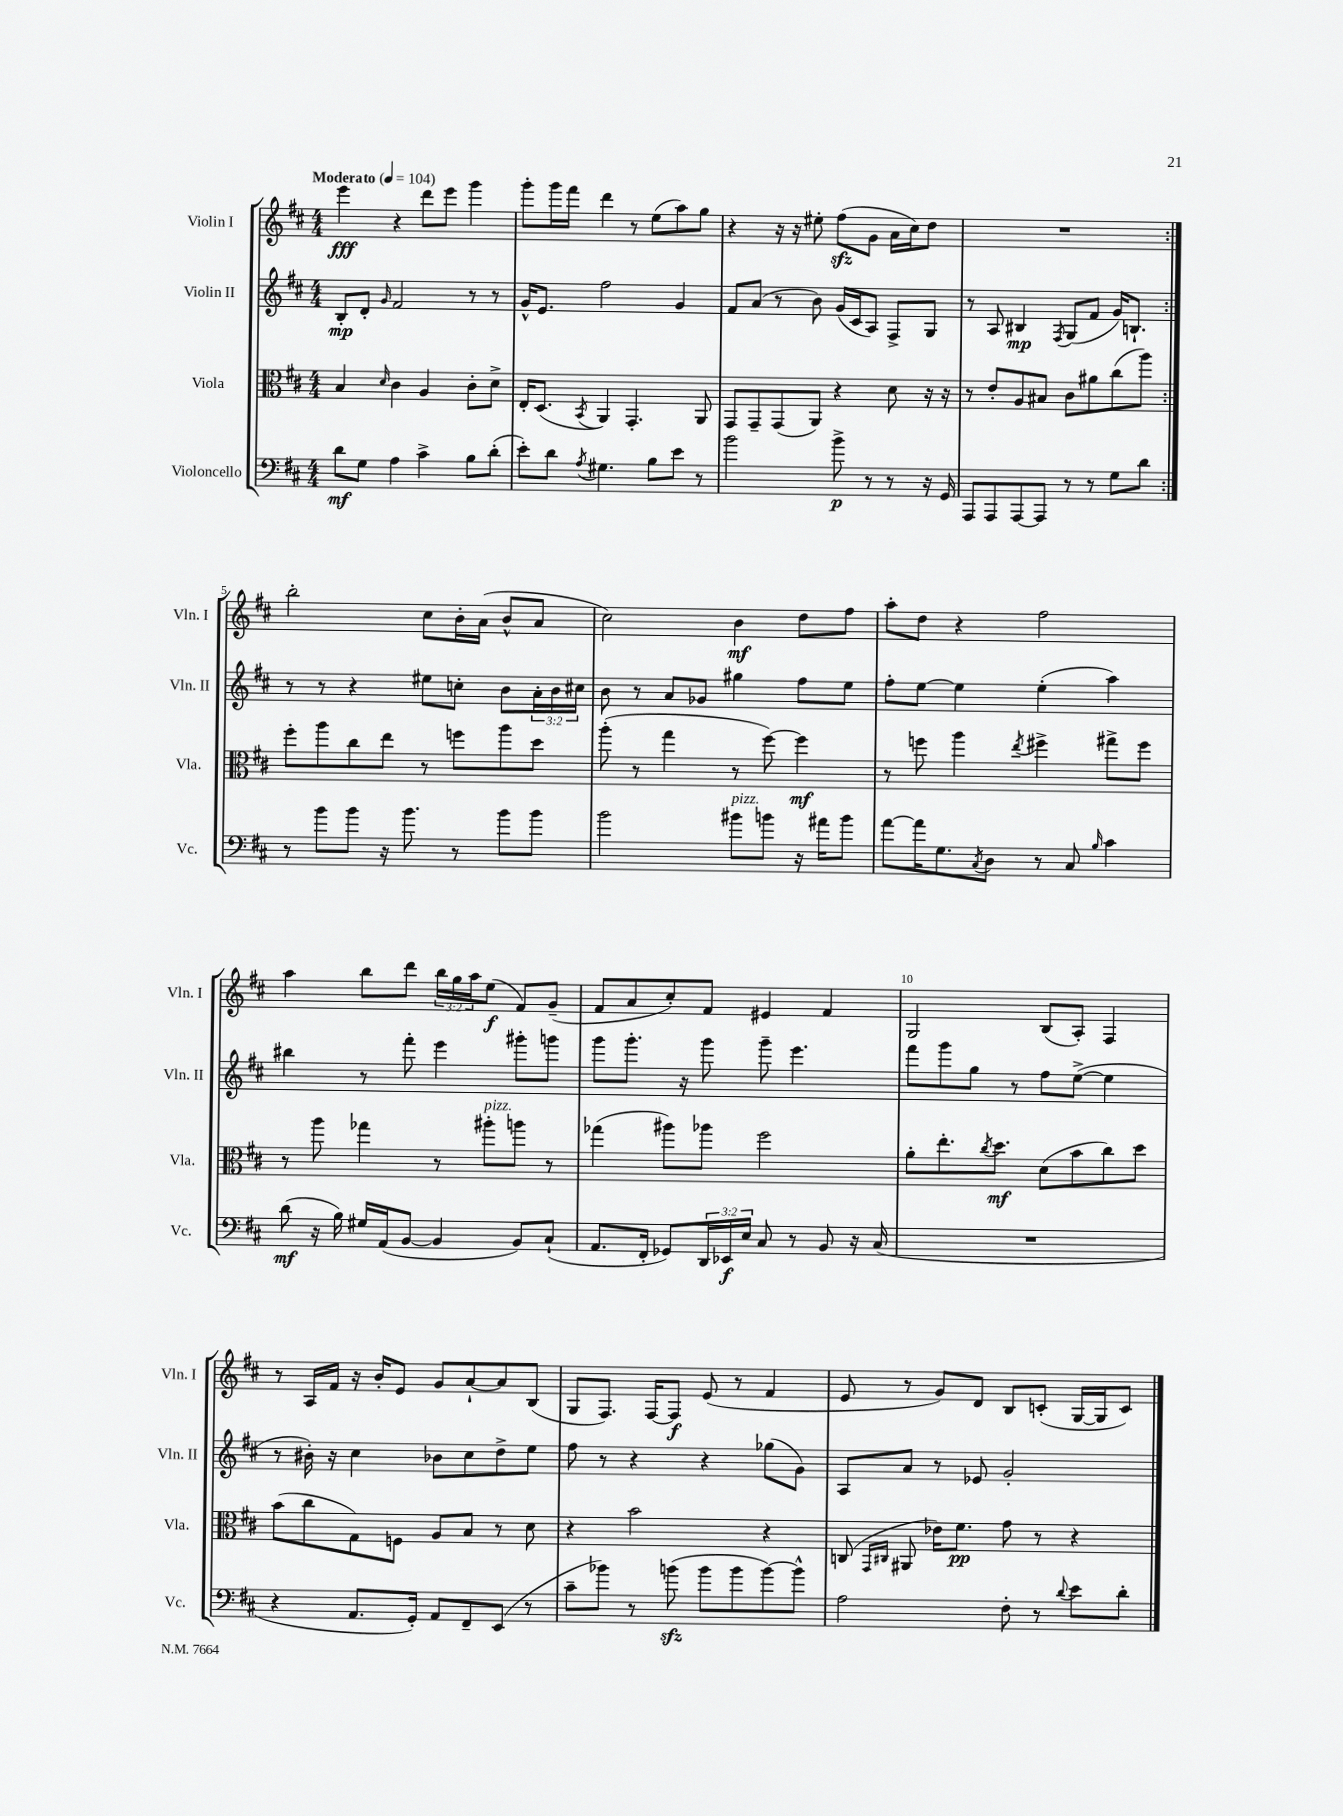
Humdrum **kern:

**kern	**kern	**kern	**kern
*staff4	*staff3	*staff2	*staff1
*clefF4	*clefC3	*clefG2	*clefG2
*k[f#c#]	*k[f#c#]	*k[f#c#]	*k[f#c#]
*M4/4	*M4/4	*M4/4	*M4/4
*MM104	*MM104	*MM104	*MM104
8d\L	4B/	8B'/L	4eee\
8G\J	.	8d'/J	.
.	16qqd/	16qqg/	.
4A\	4c#\	2f#/	4r
4c#^\	4A/	.	8ddd\L
.	.	.	8eee\J
8B\L	8c#'\L	8r	4ggg\
(8d'\J	8d^\J	8r	.
=	=	=	=
8e'\L)	16E'/LK	16g^^/LK	8ggg'\L
.	(8.D/J	8.e/J	.
8d\J	.	.	16ggg\L
.	.	.	16fff#\JJ
8qA/	8qBB/	.	.
4.G#\	4AA/)	2ff#\	4ddd\
.	4.GG'/	.	8r
8B\L	.	.	(8ee\L
8e\J	.	4g/	8aa\)
8r	8AA/	.	8gg\J
=	=	=	=
2b\	8GG/L	8f#/L	4r
.	8GG~/	(8a/J	.
.	(8GG/	8r	16r
.	.	.	16r
.	8AA/J)	8b\)	8ee#'\
8b^\	4r	(16g/LL	(8ff#\L
.	.	16c#/J	.
8r	.	8A/J)	8g\J
8r	8d\	8F#^/L	16a\LL
.	.	.	16cc#\J)
16r	16r	8G/J	8dd\J
16GG/	16r	.	.
=	=	=	=
8AAA/L	8r	8r	1r
8AAA/	8e'/L	8A/	.
[8AAA/	8A/	4B#/	.
8AAA/]J	8B#/J	.	.
.	.	8qF#/	.
8r	8c#\L	(8G/L	.
8r	8a#\	8f#/J	.
8G\L	(8cc#\	16g/LK)	.
.	.	8.B`/J	.
8d\J	8aa\J)	.	.
=:|!	=:|!	=:|!	=:|!
8r	8ff#'\L	8r	2bb'\
8b\L	8aa\	8r	.
8b\J	8cc#\	4r	.
16r	8ee\J	.	.
8.b\	.	.	.
.	8r	8ee#\L	8cc#\L
8r	8ff\L	8cc'\J	16b'\L
.	.	.	(16a\JJ
8b\L	8aa\	8b\L	8b^^/L
8b\J	8dd\J	24a'\L	8a/J
.	.	24b\	.
.	.	24cc#\JJ	.
=	=	=	=
2b\	(8aa'\	8b\	2cc#\)
.	8r	8r	.
.	4gg\	8a/L	.
.	.	8g-/J	.
8b#\L	8r	4gg#\	4b\
8b\J	[8ff#\)	.	.
16r	4ff#\]	8ff#\L	8dd\L
16a#\LK	.	.	.
8b\J	.	8ee\J	8ff#\J
=	=	=	=
[8a\L	8r	8ff#'\L	8aa'\L
16a\]K	8ff\	[8ee\J	8dd\J
8.G\	.	.	.
.	4aa\	4ee\]	4r
8qC#/	.	.	.
8D\J	.	.	.
.	8qee/	.	.
8r	4ff#^\	(4ee'\	2ff#\
8C#/	.	.	.
16qqB/	.	.	.
4c#\	8gg#^\L	4aa\)	.
.	8ff#\J	.	.
=	=	=	=
(8d\	8r	4bb#\	4aa\
16r	8aa\	.	.
16B\)	.	.	.
16G#/LL	4gg-\	8r	8bb\L
(16AA/J	.	.	.
[8BB/J	.	8fff#'\	8ddd\J
4BB/]	8r	4eee\	24bb\LL
.	.	.	24gg\
.	.	.	24aa\J
.	8aa#'\L	.	(8ee\J
8BB/L)	8aa\J	8ggg#'\L	8f#/L)
(8C#`/J	8r	8ggg\J	(8g~/J
=	=	=	=
8.AA/L	(4gg-\	8ggg\L	8f#/L
.	.	8.ggg'\J	8a/
16FF#'/Jk	.	.	.
8GG-/L)	8aa#\L)	.	8cc#'/)
.	.	16r	.
24DD/L	8aa-\J	8ggg\	8f#/J
24EE-/	.	.	.
24E/JJ	.	.	.
8C#/	2ff#\	8ggg~\	4e#/
8r	.	4.eee\	.
8BB/	.	.	4f#/
16r	.	.	.
(16C#/	.	.	.
=	=	=	=
1r	8a'\L	8fff#\L	2G/
.	8.ee'\	8ggg\	.
.	.	8gg\J	.
.	8qcc#/	.	.
.	8.dd\J	.	.
.	.	8r	.
.	(8d\L	8ff#\L	(8B/L
.	8b\	([8ee^\J	8A'/J)
.	8cc#\)	4ee\]	4F#/
.	8dd\J	.	.
=	=	=	=
4r	(8b\L	8r	8r
.	8cc#\	16b#'\)	16A/LL
.	.	16r	16f#/JJ
8.AA/L	8G\)	4cc#\	16r
.	.	.	16b'/LK
.	8F\J	.	8e/J
16GG'/Jk)	.	.	.
8AA/L	8A/L	8b-\L	8g/L
8FF#~/	8B/J	8cc#\	[8a`/
(8EE/J	8r	8dd^\	8a/]
8r	8d\	8ee\J	(8B/J
=	=	=	=
8c#~\L	4r	8ff#\	8G/L
8b-\J)	.	8r	8.F#/J)
8r	2b\	4r	.
.	.	.	[16F#/LK
(8b\	.	.	8F#/]J
8b\L	.	4r	(8e/
8b\	.	.	8r
[8b\)	4r	(8gg-\L	4f#/
8b^^\]J	.	8g\J)	.
=	=	=	=
2A\	(8C/	8A/L	8e/
.	16qqGG/LL	.	.
.	16qqC#/JJ	.	.
.	8AA#/	8a/J	8r
.	16e-\LK)	8r	8g/L)
.	8.f#\J	.	.
.	.	8e-/	8d/J
8F#'\	8g\	2g'/	8B/L
8r	8r	.	(8c'/J
8qqd/	.	.	.
8e\L	4r	.	[16G/LL
.	.	.	16G/]J
8d'\J	.	.	8c/J)
==	==	==	==
*-	*-	*-	*-
